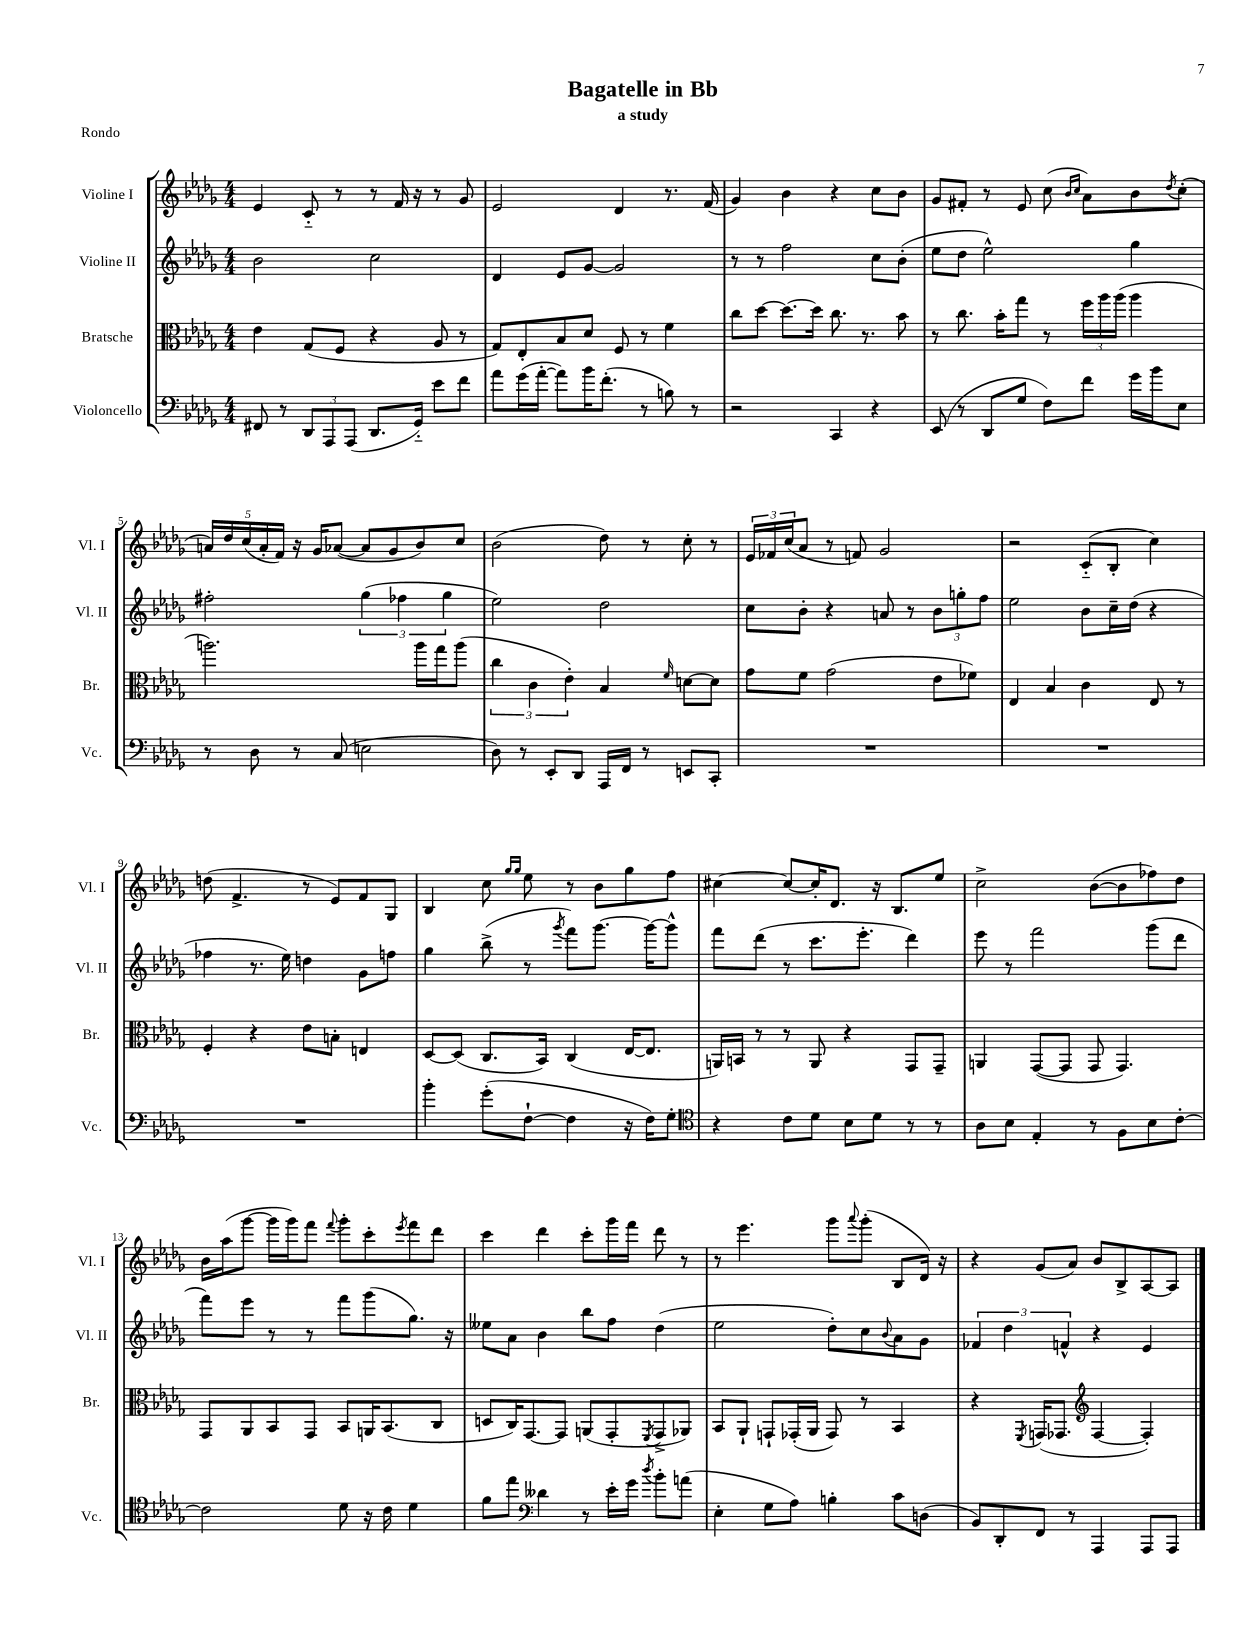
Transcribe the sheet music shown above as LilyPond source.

\header { title = "Bagatelle in Bb" subtitle = "a study" piece = "Rondo" }
<<
\new StaffGroup <<
\new Staff = "s0" \with { instrumentName = "Violine I" shortInstrumentName = "Vl. I" } {
    \clef treble \key des \major \numericTimeSignature \time 4/4
    ees'4 c'8-_ r8 r8 f'16 r16 r8 ges'8 |
    ees'2 des'4 r8. f'16( |
    ges'4) bes'4 r4 c''8 bes'8 |
    ges'8 fis'8-. r8 ees'8 c''8( \grace { bes'16 c''16 } aes'8) bes'8 \acciaccatura { des''8 } c''8-.( |
    \tuplet 5/4 { a'16) des''16 c''16( a'16-. f'16) } r16 ges'16 aes'8~( aes'8 ges'8 bes'8) c''8 |
    bes'2( des''8) r8 c''8-. r8 |
    \tuplet 3/2 { ees'16 fes'16 c''16( } aes'8 r8 f'8) ges'2 |
    r2 c'8-_( bes8-. c''4) |
    d''8( f'4.-> r8 ees'8) f'8 ges8 |
    bes4 c''8 \grace { ges''16 ges''16 } ees''8 r8 bes'8 ges''8 f''8 |
    cis''4~ cis''8~ cis''16-. des'8. r16 bes8. ees''8 |
    c''2-> bes'8~( bes'8 fes''8) des''8 |
    bes'16 aes''16( ges'''8~ ges'''16 ges'''16) f'''8 \appoggiatura { f'''8 } ges'''8-. c'''8-. \acciaccatura { ees'''8 } f'''8 des'''8 |
    c'''4 des'''4 c'''8-. ges'''16 f'''16 des'''8 r8 |
    r8 ees'''4. ges'''8 \appoggiatura { aes'''8 } ges'''8-.( bes8 des'16) r16 |
    r4 ges'8( aes'8) bes'8 bes8-> aes8~ aes8 \bar "|." |
}
\new Staff = "s1" \with { instrumentName = "Violine II" shortInstrumentName = "Vl. II" } {
    \clef treble \key des \major \numericTimeSignature \time 4/4
    bes'2 c''2 |
    des'4 ees'8 ges'8~ ges'2 |
    r8 r8 f''2 c''8 bes'8-.( |
    ees''8 des''8 ees''2-^) ges''4 |
    fis''2-. \tuplet 3/2 { ges''4( fes''4 ges''4 } |
    ees''2) des''2 |
    c''8 bes'8-. r4 a'8 r8 \tuplet 3/2 { bes'8 g''8-. f''8 } |
    ees''2 bes'8 c''16-- des''16( r4 |
    fes''4 r8. ees''16) d''4 ges'8 f''8 |
    ges''4 bes''8->( r8 \acciaccatura { ges'''8 } f'''8) ges'''8.~ ges'''16~ ges'''8-^ |
    f'''8 des'''8( r8 c'''8. ees'''8.-. des'''4) |
    ees'''8 r8 f'''2 ges'''8( des'''8 |
    f'''8) ees'''8 r8 r8 f'''8 ges'''8( ges''8.) r16 |
    eeses''8 aes'8 bes'4 bes''8 f''8 des''4( |
    ees''2 des''8-.) c''8 \appoggiatura { bes'8 } aes'8 ges'8 |
    \tuplet 3/2 { fes'4 des''4 f'4-^ } r4 ees'4 \bar "|." |
}
\new Staff = "s2" \with { instrumentName = "Bratsche" shortInstrumentName = "Br." } {
    \clef alto \key des \major \numericTimeSignature \time 4/4
    ees'4 ges8( f8 r4 aes8 r8 |
    ges8) ees8-. bes8 des'8 f8 r8 f'4 |
    c''8 des''8~ des''8.~ des''16 c''8. r8. bes'8 |
    r8 c''8. bes'16-. ges''8 r8 \tuplet 3/2 { f''16 aes''16 aes''16( } aes''4 |
    a''2.) a''16 ges''16 a''8( |
    \tuplet 3/2 { c''4 c'4 ees'4-.) } bes4 \grace { f'16 } d'8~ d'8 |
    ges'8 f'8 ges'2( ees'8 fes'8) |
    ees4 bes4 c'4 ees8 r8 |
    f4-. r4 ees'8 b8-. e4 |
    des8~ des8( c8. bes,16) c4( ees16~ ees8. |
    a,16) b,16 r8 r8 a,8 r4 ges,8 ges,8-- |
    a,4 ges,8~( ges,8 ges,8 ges,4.) |
    ges,8 aes,8 bes,8 ges,8 bes,8 a,16 bes,8.( c8 |
    d8 c16) ges,8.~ ges,8 a,8( ges,8-. \acciaccatura { f,8 } ges,8-> aes,8) |
    bes,8 aes,8-! g,8-! ges,16-.( aes,16 ges,8) r8 bes,4 |
    r4 \acciaccatura { f,8 } g,16( ges,8. \clef treble f4~ f4-.) \bar "|." |
}
\new Staff = "s3" \with { instrumentName = "Violoncello" shortInstrumentName = "Vc." } {
    \clef bass \key des \major \numericTimeSignature \time 4/4
    fis,8 r8 \tuplet 3/2 { des,8 aes,,8 aes,,8( } des,8. ges,16-_) ees'8 f'8 |
    aes'8 ges'16( aes'16~-. aes'8) bes'16 f'8.-.( r8 b8) r8 |
    r2 c,4 r4 |
    ees,8( r8 des,8 ges8 f8) f'8 ges'16 bes'16 ees8 |
    r8 des8 r8 c8( e2 |
    des8) r8 ees,8-. des,8 aes,,16 f,16 r8 e,8 c,8-. |
    R1 |
    R1 |
    R1 |
    bes'4-. ges'8-.( f8~-! f4 r16 f16) ges8-. |
    \clef tenor r4 c'8 des'8 bes8 des'8 r8 r8 |
    aes8 bes8 ees4-. r8 f8 bes8 c'8~-. |
    c'2 des'8 r16 c'16 des'4 |
    f'8 ees''8 \clef bass deses'4 r8 ees'16-. ges'16 \acciaccatura { des''8 } bes'8-. a'8( |
    ees4-. ges8 aes8) b4-. c'8 d8( |
    bes,8) des,8-. f,8 r8 aes,,4 aes,,8 aes,,8 \bar "|." |
}
>>
>>
